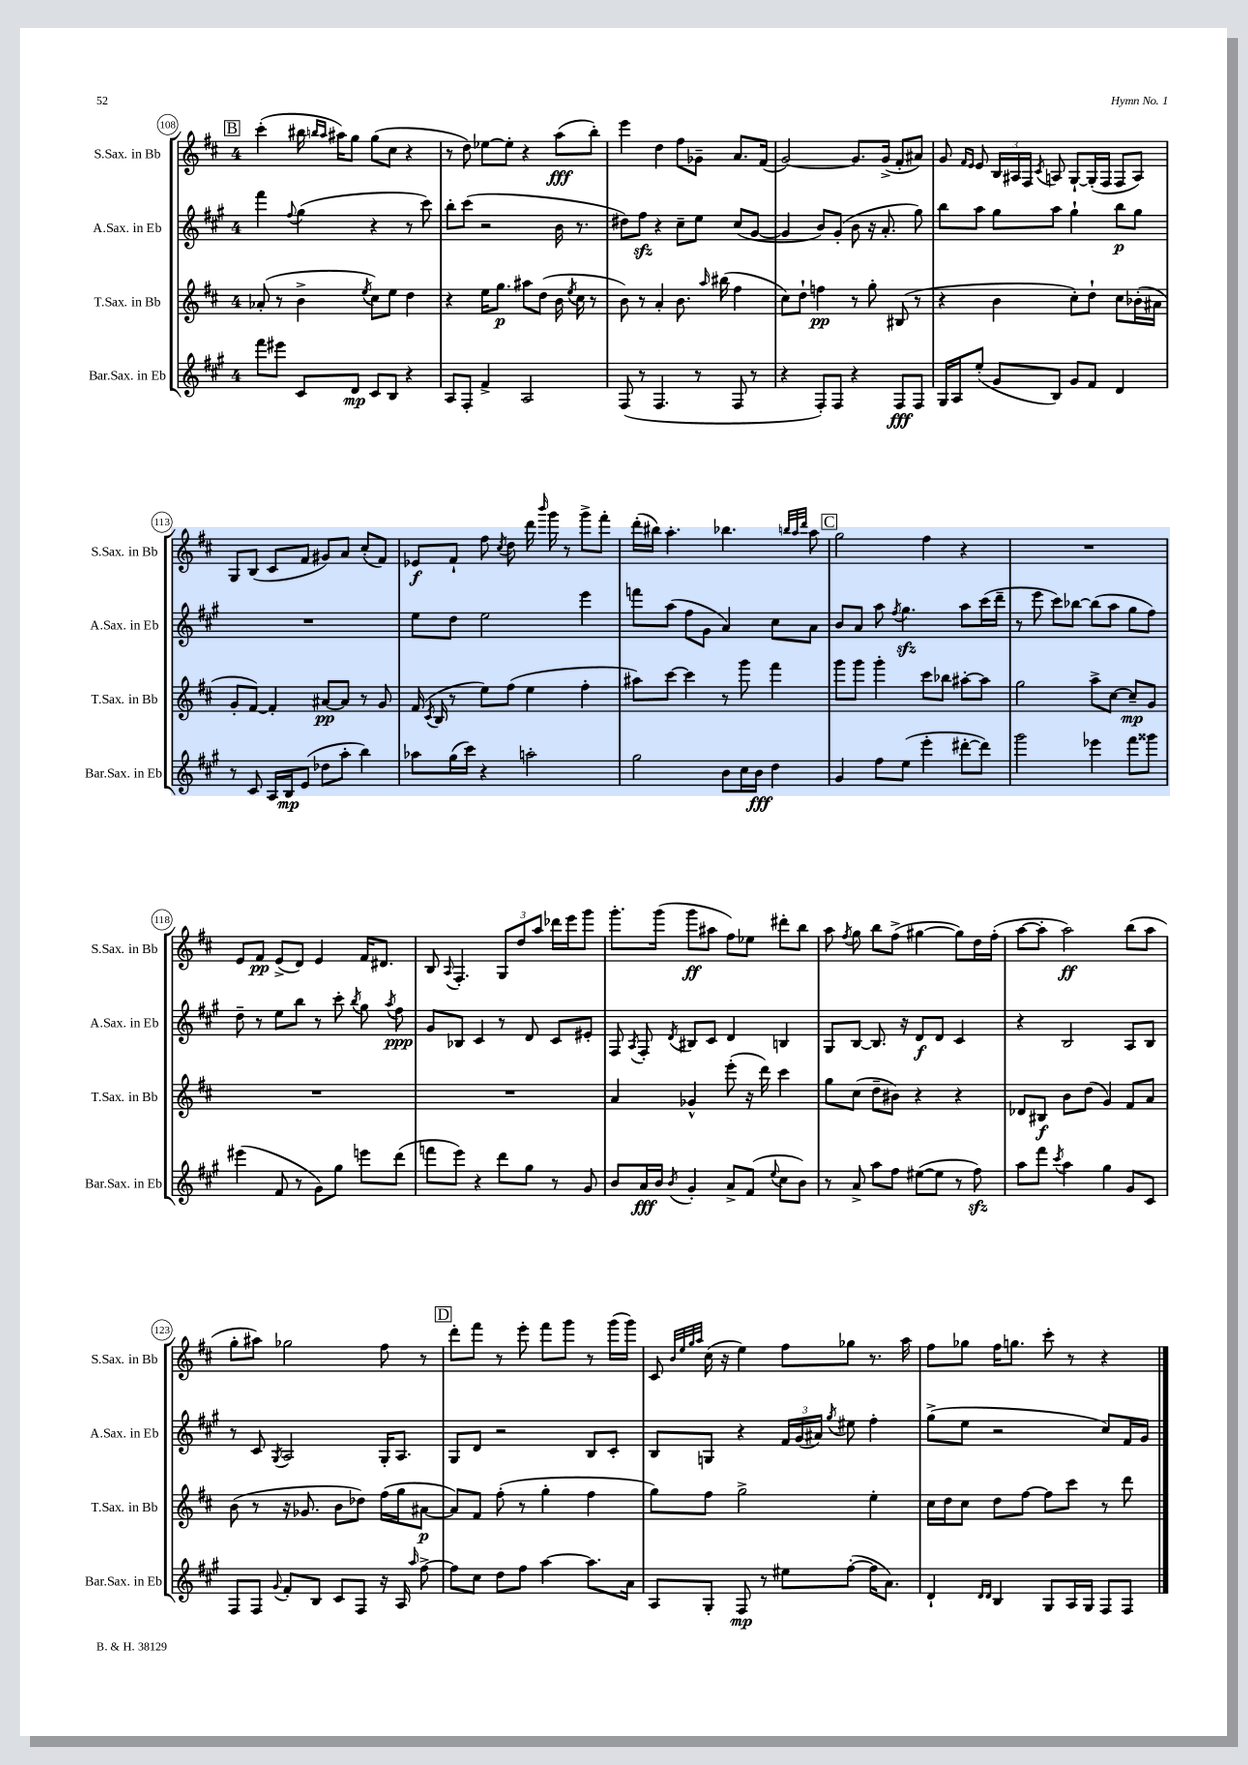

**kern	**kern	**kern	**kern
*staff4	*staff3	*staff2	*staff1
*clefG2	*clefG2	*clefG2	*clefG2
*k[f#c#g#]	*k[f#c#]	*k[f#c#g#]	*k[f#c#]
*M4/4	*M4/4	*M4/4	*M4/4
8fff#	(8a-'	4fff#	(4ccc#'
8eee#	8r	.	.
.	.	8qqff#	.
8c#	4b^	(4gg#	16bb#
.	.	.	16qqbb
.	.	.	16qqaa
.	.	.	16aa#)
8d	.	.	8gg
.	8qee	.	.
8c#	8cc#)	4r	(8gg
8B	8ee	.	8cc#
4r	4dd	8r	4r
.	.	8ccc#)	.
=	=	=	=
8A	4r	8bb'	8r
8F#'	.	(8ccc#	8dd)
4f#^	16ee	2r	[8ee-
.	8.gg	.	.
.	.	.	8ee-']
2A	8aa#	.	4r
.	(8dd	.	.
.	16b	16b	(8aa
.	8qee	.	.
.	16cc#	8.r	.
.	8r	.	8bb')
=	=	=	=
(8F#	8b)	8dd#)	4eee
8r	8r	8ff#	.
4.F#	4a'	4r	4dd
.	8.b	8cc#~	8ff#
8r	.	8ee	8g-~
.	16qqaa	.	.
.	(16bb#	.	.
8F#	4ff#	(8cc#	8.a
8r	.	[8g#	.
.	.	.	(16f#
=	=	=	=
4r	8cc#)	4g#]	[2g)
.	8dd`	.	.
8F#')	4ff	8b)	.
8F#	.	(8g#'	.
4r	8r	8b	8.g]
.	8gg'	16r	.
.	.	8.a'	(16g^
8F#	(8B#	.	8f#'
8F#	8r	8gg#)	8a#)
=	=	=	=
16G#	4r	8bb	8g
16A	.	.	.
.	.	.	16qqf#
.	.	.	16qqe
(8ee'	.	8aa	8e
8g#	4b	8gg#	24B
.	.	.	24A#
.	.	.	24F#
.	.	.	8qc#
8B)	.	8aa	8A
8g#	8cc#')	4gg#`	[8G`
8f#	8dd`	.	(16G']
.	.	.	16F#
4d	8cc#	8bb	8F#
.	(16b-'	8gg#	8A)
.	16a#	.	.
=	=	=	=
8r	8g'	1r	8G
8c#	[8f#)	.	(8B
16A	4f#']	.	8c#
16B	.	.	.
(8e	.	.	8f#
8dd-	[8a#	.	8g#)
8aa'	8a#]	.	8a
4bb)	8r	.	(8cc#'
.	8g	.	8f#)
=	=	=	=
8aa-	(16f#	8ee	8e-
.	8qc#	.	.
.	16B	.	.
(16gg#	8r	8dd	8f#`
16ccc#)	.	.	.
4r	8ee)	2ee	8ff#
.	.	.	8qcc#
.	(8ff#	.	8dd
2aa'	4ee	.	16ddd
.	.	.	16qqbbb
.	.	.	16ggg
.	.	.	8r
.	4ff#'	4eee	8ggg^
.	.	.	8fff#'
=	=	=	=
2gg#	8aa#)	8fff	(16ddd'
.	.	.	16bb#)
.	[8ccc#	(8aa	4.aa'
.	4ccc#]	8ff#	.
.	.	8g#	.
8b	8r	4a)	4.bb-
16cc#	8ggg	.	.
16b	.	.	.
4dd	4fff#	8cc#	.
.	.	.	32qqbb
.	.	.	32qqaa
.	.	.	32qqddd
.	.	8a	8aa
=	=	=	=
4g#	8ggg	8b	2gg
.	8ggg	8a	.
8ff#	4ggg'	8aa	.
.	.	8qff#	.
(8ee	.	4.gg#	.
4eee'	8ccc#	.	4ff#
.	8bb-	.	.
[8ddd#'	[8aa#'	8aa	4r
8ddd#])	8aa#]	(16ccc#	.
.	.	16ddd~	.
=	=	=	=
2ggg#	2gg	8r	1r
.	.	8eee	.
.	.	8ccc#)	.
.	.	[8bb-	.
4eee-	8aa^	(8bb-]	.
.	[8cc#	8aa	.
8fff#	8cc#~]	8gg#	.
8ggg##	8g	8ff#)	.
=	=	=	=
(4eee#	1r	8dd~	8e
.	.	8r	8f#
8f#	.	8ee	(8e^
8r	.	8bb	8d)
8g#)	.	8r	4e
8gg#	.	8ccc#'	.
.	.	8qbb	.
8eee	.	8gg#	16f#
.	.	.	8.d#
.	.	8qaa	.
(8ddd	.	8ff#	.
=	=	=	=
8fff	1r	8g#	8B
.	.	.	8qqA
8eee)	.	8B-	4.F#'
4r	.	4c#	.
8ddd	.	8r	12G
.	.	.	12dd
8gg#	.	8d	.
.	.	.	12aa
8r	.	8c#	16ddd-
.	.	.	16eee
8g#	.	8e#'	8ggg
=	=	=	=
8b	4a	8F#	8.ggg'
.	.	8qA	.
16a	.	8F#'	.
16b	.	.	(16ggg
8qb	.	8qd	.
4g#'	4g-^^	8B#	8ggg
.	.	8c#	8aa#
8a^	(8eee'	4d	8ff#)
(8f#	16r	.	8ee-
.	16ddd)	.	.
8qqee	.	.	.
8cc#	4ccc#	4B	8ddd#'
8b)	.	.	8bb
=	=	=	=
8r	8gg	8G#	8aa
.	.	.	8qff#
8a^	(8cc#	[8B	8gg
8aa	8dd~	8.B]	8bb
8ff#	8b#)	.	(8ff#^
.	.	16r	.
([8ee#	4r	8d	[4gg#
8ee#]	.	8d	.
8r	4r	4c#	8gg#])
8ff#)	.	.	16dd
.	.	.	(16ff#'
=	=	=	=
8aa	8d-	4r	[8aa
8fff#	8B#	.	8aa']
8qccc#	.	.	.
4aa	8b	2B	2aa)
.	(8dd	.	.
4gg#	4g)	.	.
8g#	8f#	8A	(8bb
8c#	8a	8B	8aa
=	=	=	=
8F#	(8b	8r	8gg'
8F#	8r	8c#	8aa#)
8qqg#	.	8qG#	.
8f#'	16r	2A	2gg-
.	8.g-	.	.
8B	.	.	.
8c#	8b	.	.
8F#	8dd-)	.	.
16r	(16ff#	16G#'	8ff#
16A	16gg	8.A	.
16qqaa	.	.	.
[8ff#^	[8a#	.	8r
=	=	=	=
8ff#]	8a#])	8G#	8ddd'
8cc#	8f#	8d	8fff#
8dd	(8ff#'	2r	8r
8ff#	8r	.	8eee'
[4aa	4gg'	.	8fff#
.	.	.	8ggg
8.aa]	4ff#	8B	8r
.	.	8c#'	(16ggg
16a	.	.	16ggg)
=	=	=	=
8A	8gg)	8B	8c#
.	.	.	32qqb
.	.	.	32qqee
.	.	.	32qqgg
.	.	.	32qqaa
8G#'	8ff#	8G	(16cc#
.	.	.	16r
8F#	2gg^	4r	4ee)
8r	.	.	.
8ee#	.	24f#	8ff#
.	.	(24g#	.
.	.	24a#)	.
.	.	8qgg#	.
([8ff#'	.	8ee#	8gg-
16ff#]	4ee'	4ff#'	8.r
8.a)	.	.	.
.	.	.	16aa
=	=	=	=
4d`	16cc#	(8gg#^	8ff#
.	16dd	.	.
.	8cc#	8ee	8gg-
16qqd	.	.	.
16qqd	.	.	.
4B	8dd	2r	16ff#
.	.	.	8.gg
.	[8ff#	.	.
8G#	8ff#]	.	8ccc#'
16A	8ccc#	.	8r
16G#	.	.	.
8F#	8r	8cc#)	4r
8F#	8ddd	16f#	.
.	.	16g#	.
==	==	==	==
*-	*-	*-	*-
